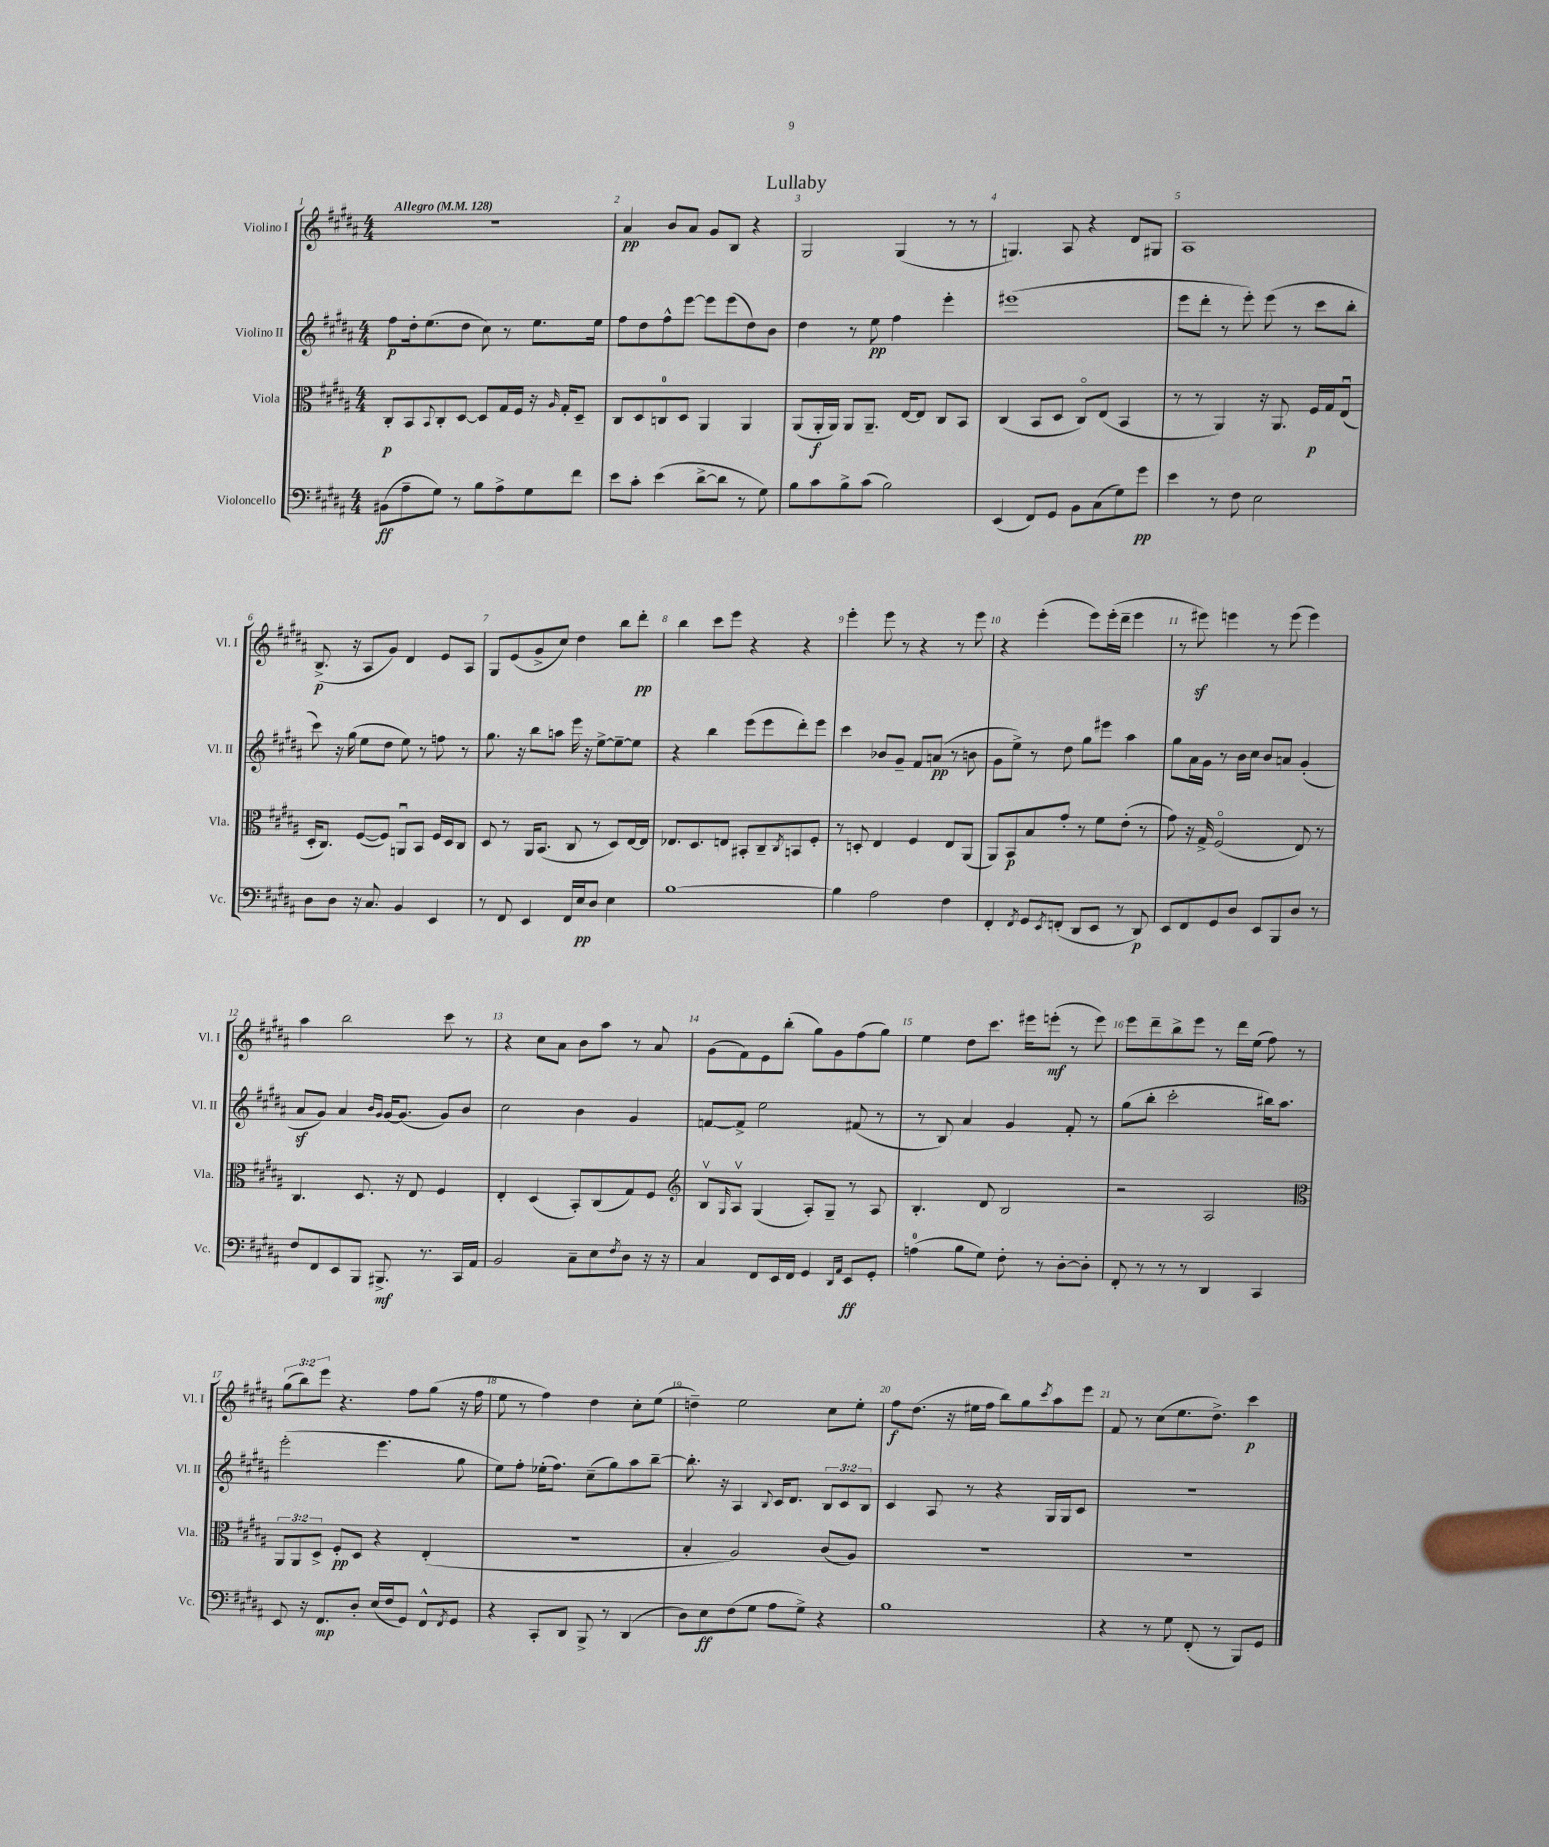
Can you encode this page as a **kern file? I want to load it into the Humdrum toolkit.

**kern	**kern	**kern	**kern
*staff4	*staff3	*staff2	*staff1
*clefF4	*clefC3	*clefG2	*clefG2
*k[f#c#g#d#a#]	*k[f#c#g#d#a#]	*k[f#c#g#d#a#]	*k[f#c#g#d#a#]
*M4/4	*M4/4	*M4/4	*M4/4
*MM128	*MM128	*MM128	*MM128
(8BB#\L	8C#'/L	8ff#\L	1r
8A#~\	8BB/	16dd#'\k	.
.	.	(8.ee\	.
.	8qqBB/	.	.
8G#\J)	8C#'/	.	.
8r	[8D#/J	8dd#\J	.
8B\L	8D#/]L	8cc#\)	.
8A#^\	16G#/L	8r	.
.	16F#/JJ	.	.
8G#\	16r	8.ee\L	.
.	16qqA#/	.	.
.	16G#'/LK	.	.
8f#\J	8D#~/J	.	.
.	.	16ee\Jk	.
=	=	=	=
8e\L	8C#/L	8ff#\L	4a#/
8c#'\J	8D#/	8dd#\	.
(4e\	8C/	8ff#^^\	8b/L
.	8D#/J	[8eee\J	8a#/J
[8d#^\L	4AA#/	8eee\]L	8g#/L
8d#\]J	.	(8eee\	8B/J
8r	4AA#/	8dd#\)	4r
8G#\)	.	8b\J	.
=	=	=	=
8B\L	(8AA#/L	4dd#\	2G#/
8c#\	16AA#'/L	.	.
.	16AA#/JJ)	.	.
8B^\	8AA#/L	8r	.
(8c#\J	8.AA#~/J	8ee\	.
2B\)	.	4ff#\	(4G#/
.	[16E/LK	.	.
.	8E/]J	.	.
.	8C#/L	4eee'\	8r
.	8BB/J	.	8r
=	=	=	=
(4EE/	(4C#/	(1eee#	4.G/)
8FF#/L)	8BB/L	.	.
8GG#/J	8D#/J	.	8A#/
8BB\L	8C#o/L)	.	4r
(8C#\	(8E/J	.	.
8G#\)	4BB/	.	8d#/L
8g#\J	.	.	8G#/J
=	=	=	=
4e\	8r	8eee\L	1A#
.	8r	8ddd#'\J	.
8r	4AA#/)	8r	.
8F#\	.	8eee'\)	.
2E\	16r	(8eee\	.
.	8.AA#/	.	.
.	.	8r	.
.	16F#/LL	8ccc#\L	.
.	16G#/J	.	.
.	(8Eu/J	8bb'\J	.
=	=	=	=
8D#\L	16D#'/LK	8ccc#\)	(8.B^/
.	8.C#/J)	.	.
8D#\J	.	16r	.
.	.	(16gg#\	16r
16r	([8F#/L	8ee\L	8A#/L
8.C#/	.	.	.
.	8F#/]J)	8dd#\J	8g#/J)
4BB/	8AAu/L	8ee\)	4d#/
.	8BB/J	8r	.
4EE/	16F#/LL	8ff\	8e/L
.	16D#/J	.	.
.	8C#/J	8r	8A#/J
=	=	=	=
8r	8D#/	8.gg#\	8G#/L
8FF#/	8r	.	(8e/
.	.	16r	.
4EE/	16AA#/LK	8bb\L	8g#^/
.	(8.BB/J	.	.
.	.	8aa\J	8cc#/J)
16FF#/LL	8C#/	16eee\	4dd#\
16E/J	.	16r	.
8D#/J	8r	[8ee^\L	.
4E\	8D#/L)	8ee~\_	8bb\L
.	[16E/L	8ee\]J	8ddd#'\J
.	16E/]JJ	.	.
=	=	=	=
[1B	8.E-/L	4r	4bb\
.	8.D#/	.	.
.	.	4bb\	8ccc#\L
.	8E/J	.	8eee\J
.	8BB#'/L	(8eee\L	4r
.	8C#~/	8eee\	.
.	8qC#/	.	.
.	8BB/	8ddd#'\)	4r
.	8F#'/J	8eee\J	.
=	=	=	=
4B\]	8r	4ccc#\	4eee'\
.	8D'/	.	.
2A#\	4E/	8b-/L	8eee\
.	.	8g#~/J	8r
.	4F#/	8f#/L	4r
.	.	(8a/J	.
4F#\	8E/L	8r	8r
.	(8AA#/J	8b\	8eee\
=	=	=	=
4FF#'/	8AA#/L)	8g#\L	4r
.	8BB/	8ee^\J)	.
8qFF#/	.	.	.
8GG#/L	8B/	8r	(4eee'\
8qEE/	.	.	.
(8FF'/J	8g#'/J	8dd#\	.
8DD#/L	8r	8gg#\L	8eee\L)
8EE/J	8f#\L	8eee#\J	(16eee'\L
.	.	.	16ddd#~\JJ
8r	(8e'\J	4aa#\	4eee\
8DD#/)	8r	.	.
=	=	=	=
8EE/L	8g#\)	8gg#\L	8r
8FF#/	16r	16a#\L	8eee#\)
.	16G#^/	16g#\JJ	.
8GG#/	(2F#o/	8r	4eee\
8D#/J	.	16b\LL	.
.	.	16cc#\JJ	.
8EE/L	.	8b/L	8r
8BBB/	.	8a/J	(8eee\
8D#/J	8E/)	(4g#'/	4eee\)
8r	8r	.	.
=	=	=	=
8F#/L	4.C#/	8a#/L	4aa#\
8FF#/	.	8g#/J)	.
8EE/	.	4a#/	2bb\
8BBB/J	8.D#/	.	.
.	.	16qqb/LL	.
.	.	16qqg#/JJ	.
8.BBB#^/	.	[16g#/LK	.
.	16r	(8.g#/]J	.
.	8E/	.	.
8.r	.	.	.
.	4F#/	8g#/L)	8ccc#\
16CC#/LL	.	8b/J	8r
16AA#/JJ	.	.	.
=	=	=	=
2BB/	4E'/	2cc#\	4r
.	(4D#/	.	8cc#\L
.	.	.	8a#\J
8C#~\L	8BB'/L)	4b\	8b\L
8E\	(8C#/	.	8aa#\J
8qF#/	.	.	.
8D#\J	8G#/)	4g#/	8r
16r	8F#/J	.	8a#/
16r	.	.	.
=	=	=	=
*	*clefG2	*	*
4C#/	8Bv/L	[8f/L	(8g#\L
.	16qqG#/	.	.
.	8A#v/J	8f^/]J	8f#\)
8FF#/L	(4G#/	2ee\	8e\
16EE/L	.	.	(8bb'\J
16FF#/JJ	.	.	.
4GG#/	8A#'/L)	.	8gg#\L)
.	8G#~/J	.	8g#\
16qqDD#/LL	.	.	.
16qqAA#/JJ	.	.	.
8EE/L	8r	(8f#/	(8ff#\
8GG#'/J	8A#/	8r	8gg#\J)
=	=	=	=
(4A\	4.B'/	8r	4ee\
.	.	8B/)	.
8B\L	.	4a#/	8dd#\L
8G#\J)	8d#/	.	8.ccc#\J
8F#'\	2B/	4g#/	.
.	.	.	16eee#\LK
8r	.	.	(8eee'\J
[8D#'\L	.	8f#'/	8r
8D#'\]J	.	8r	8eee\)
=	=	=	=
8FF#'/	2r	(8gg#\L	8eee\L
8r	.	8bb'\J	8ddd#~\
8r	.	2ccc#'\	8bb^\
8r	.	.	8eee\J
4DD#/	2A#/	.	8r
.	.	.	16ddd#\LL
.	.	.	(16ee\JJ
4CC#/	.	16bb#\LK)	8ff#\)
.	.	8.aa#\J	.
.	.	.	8r
=	=	=	=
*	*clefC3	*	*
8EE/	12AA#/L	(2eee'\	(12gg#\L
.	12AA#/	.	12bb\)
16r	.	.	.
.	12D#^/J	.	12eee\J
8.FF#/L	.	.	.
.	8F#'/L	.	4.r
8D#'/J	8D#/J	.	.
(16E/LL	4r	4.eee\	.
16F#/J	.	.	.
8GG#/J)	.	.	8ff#\L
8FF#^^/L	(4E'/	.	(8gg#\J
8qFF#/	.	.	.
8GG#/J	.	8gg#\	16r
.	.	.	16ff#\
=	=	=	=
4r	1r	8ee\L)	8ee\
.	.	8ff#'\J	8r
8CC#'/L	.	(16ee-'\LK	4ff#\)
.	.	8.ff#\J)	.
8DD#/J	.	.	.
8BBB^/	.	(8cc#~\L	4dd#\
8r	.	8gg#\)	.
(4DD#/	.	8aa#\	8cc#'\L
.	.	[8bb~\J	(8ee\J
=	=	=	=
8D#\L)	4B'/	8.bb'\]	4dd~\)
8E\	.	.	.
.	.	16r	.
(8F#\	2A#/)	4A#/	2ee\
8G#\J	.	.	.
.	.	8qqB/	.
8A#\L	.	16c#/LK	.
.	.	8.d#/J	.
8G#^\J)	.	.	.
4r	(8c#/L	12B/L	8cc#\L
.	.	12c#/	.
.	8A#/J)	.	8ee'\J
.	.	12B/J	.
=	=	=	=
1B	1r	4c#/	8ff#\L
.	.	.	(8.dd#\J
.	.	8A#/	.
.	.	.	16r
.	.	8r	16ee#\LL
.	.	.	16ff#\JJ
.	.	4r	8bb\L)
.	.	.	8gg#\
.	.	.	8qccc#/
.	.	16G#/LL	8aa#\
.	.	16G#/J	.
.	.	8c#/J	8eee\J
=	=	=	=
4r	1r	1r	8f#/
.	.	.	8r
8r	.	.	(8cc#\L
8G#\	.	.	8.ee\
(8FF#'/	.	.	.
.	.	.	8.dd#^\J)
8r	.	.	.
8BBB/L)	.	.	4ccc#\
8GG#/J	.	.	.
==	==	==	==
*-	*-	*-	*-
